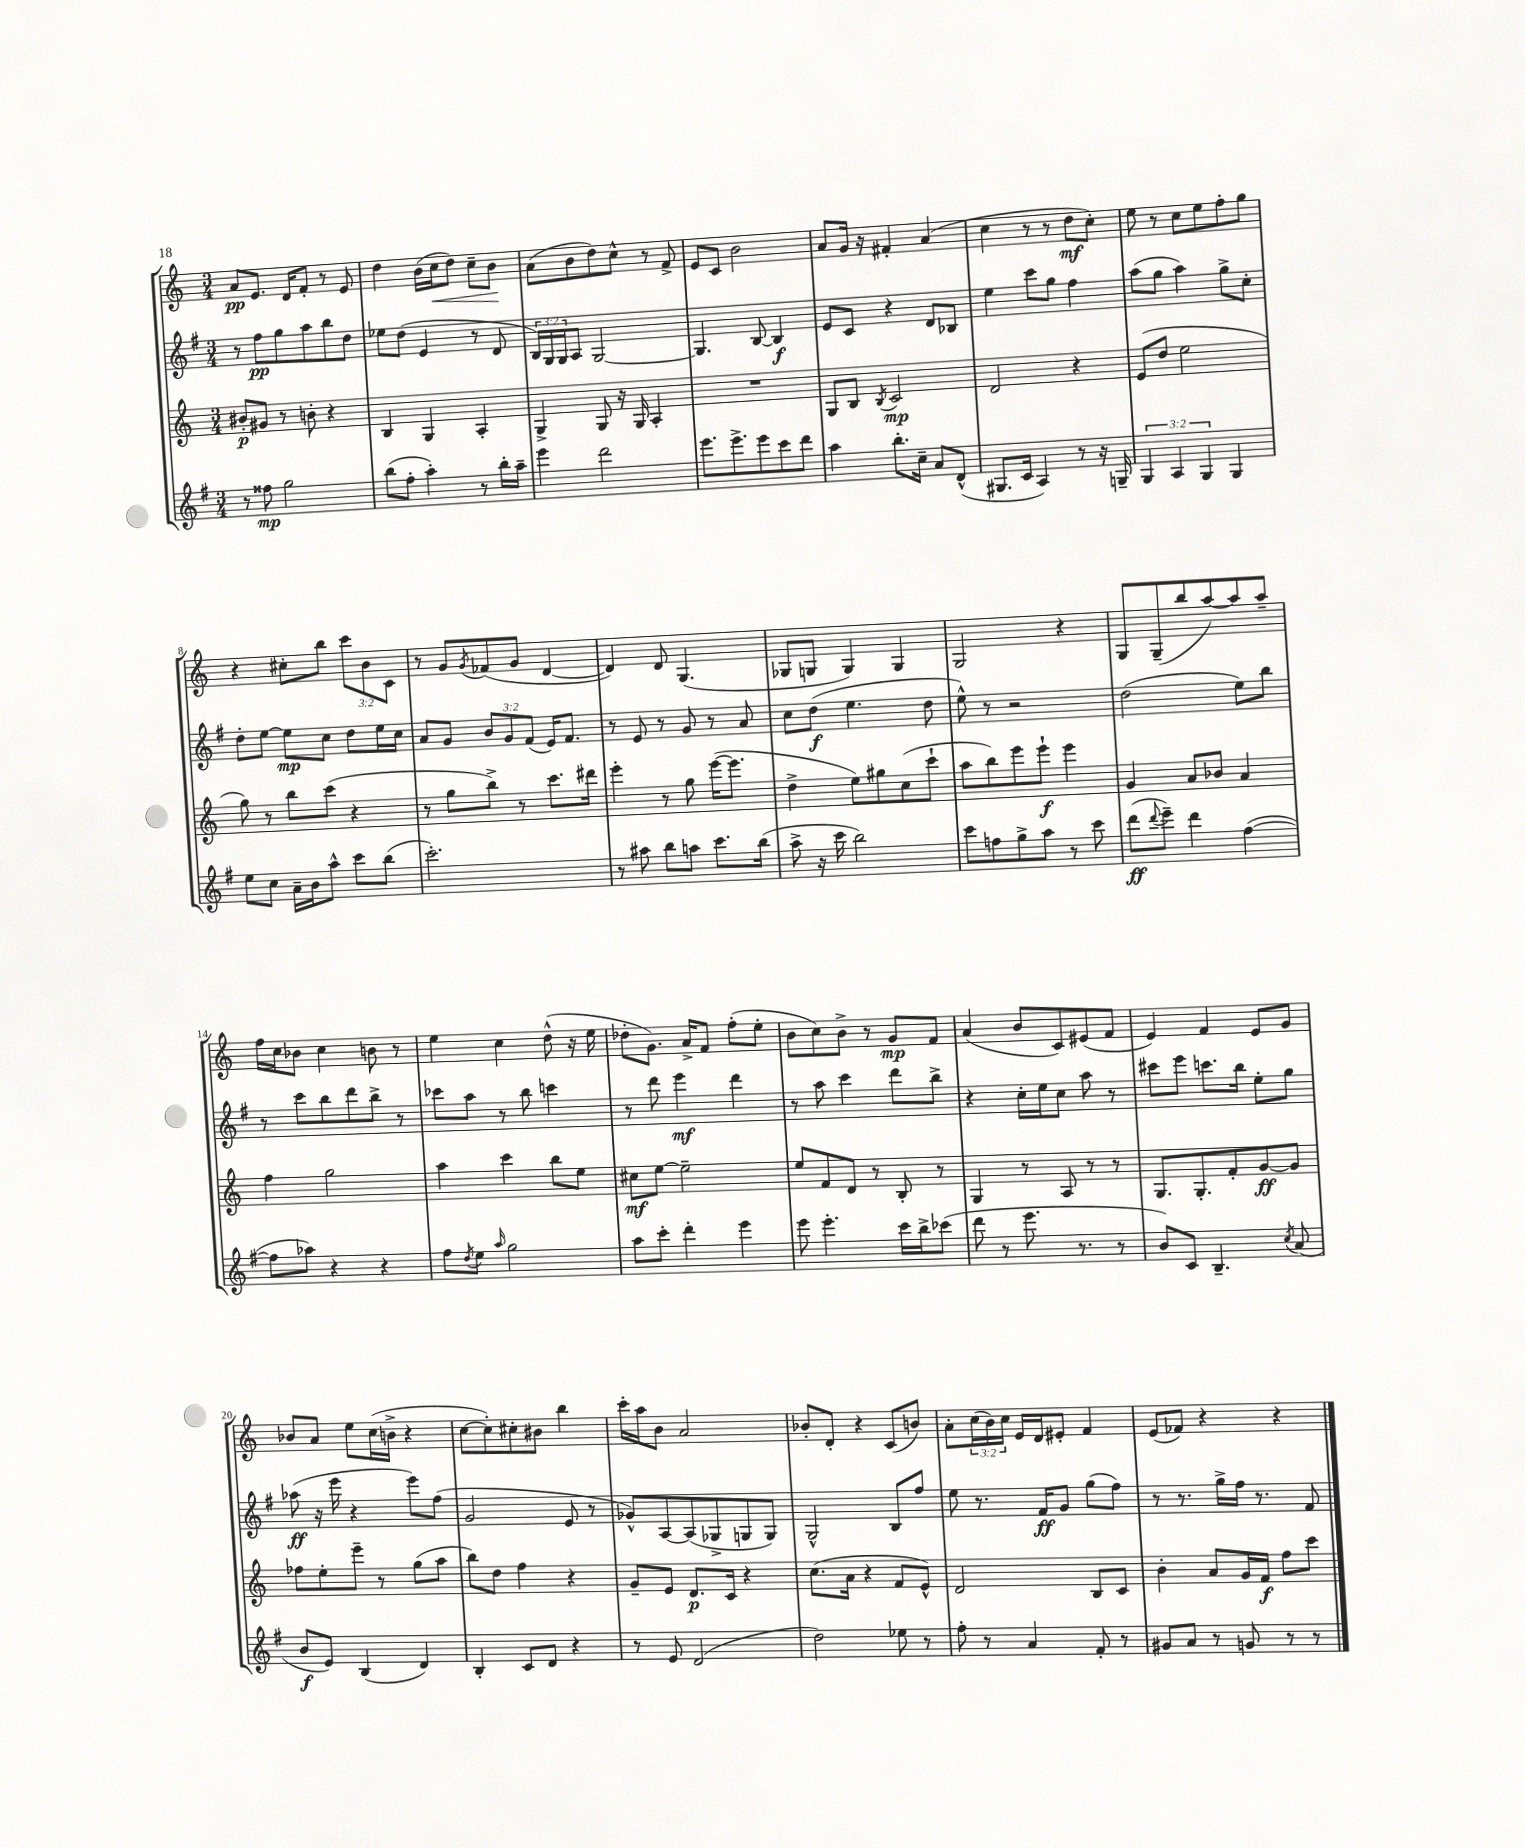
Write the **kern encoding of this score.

**kern	**dynam	**kern	**dynam	**kern	**dynam	**kern	**dynam
*part4	*part4	*part3	*part3	*part2	*part2	*part1	*part1
*staff4	*staff4	*staff3	*staff3	*staff2	*staff2	*staff1	*staff1
*clefG2	*	*clefG2	*	*clefG2	*	*clefG2	*
*k[f#]	*	*k[]	*	*k[f#]	*	*k[]	*
*M3/4	*	*M3/4	*	*M3/4	*	*M3/4	*
=1	=1	=1	=1	=1	=1	=1	=1
8r	.	8b#X'/L	p	8r	.	8a/L	pp
8ff##X\	mp	8g#X/J	.	8ff#\L	pp	8.e/J	.
2gg\	.	8r	.	8gg\	.	.	.
.	.	.	.	.	.	16d/KL	.
.	.	8bn'\	.	8aa\	.	8f'/J	.
.	.	4r	.	8bb\	.	8r	.
.	.	.	.	8dd\J	.	8e/	.
=2	=2	=2	=2	=2	=2	=2	=2
(8bb\L	.	4B/	.	8ee-X\L	.	4dd\	.
8ff#'\J	.	.	.	(8dd\J	.	.	.
4aa'\)	.	4G/	.	4e/	.	(16b\LL	.
!	!	!	!	!	!	!	!LO:HP:b
.	.	.	.	.	.	16cc\J	<
.	.	.	.	.	.	8dd\J)	.
8r	.	4A'/	.	8r	.	8cc~\L	.
16bb'\LL	.	.	.	8d/	.	8b\J	.
16aa~\JJ	.	.	.	.	.	.	.
.	.	.	.	.	.	.	[
=3	=3	=3	=3	=3	=3	=3	=3
4eee\	.	4G^/	.	24B/LL)	.	(8a\L	.
.	.	.	.	24G/	.	.	.
.	.	.	.	24G/J	.	.	.
.	.	.	.	8A/J	.	8b\	.
2ddd\	.	8G/	.	[2G/	.	8dd\)	.
.	.	16r	.	.	.	8cc^^\J	.
.	.	16G/	.	.	.	.	.
.	.	4A'/	.	.	.	8r	.
.	.	.	.	.	.	8f^/	.
=4	=4	=4	=4	=4	=4	=4	=4
8.eee\L	.	2.r	.	4.G/]	.	8e/L	.
.	.	.	.	.	.	8c/J	.
8.eee^\	.	.	.	.	.	.	.
.	.	.	.	.	.	2b\	.
8eee\	.	.	.	[8B/	.	.	.
8ccc\	.	.	.	4B/]	f	.	.
8ddd\J	.	.	.	.	.	.	.
=5	=5	=5	=5	=5	=5	=5	=5
4aa\	.	8G/L	.	8e/L	.	8a/L	.
.	.	8B/J	.	8c/J	.	16g/Jk	.
.	.	.	.	.	.	16r	.
.	.	8qB/	.	.	.	.	.
8.bb'\L	.	2c/	mp	4r	.	4f#X'/	.
16cc~\Jk	.	.	.	.	.	.	.
8a/L	.	.	.	8d/L	.	(4a/	.
(8d^^/J	.	.	.	8B-X/J	.	.	.
=6	=6	=6	=6	=6	=6	=6	=6
8.G#X/L	.	2d/	.	4ee\	.	4cc\	.
16c/Jk	.	.	.	.	.	.	.
4A/)	.	.	.	8ccc\L	.	8r	.
.	.	.	.	8gg\J	.	8r	.
8r	.	4r	.	4ff#\	.	8dd\L	mf
16r	.	.	.	.	.	8cc'\J)	.
16Gn~/	.	.	.	.	.	.	.
=7	=7	=7	=7	=7	=7	=7	=7
6G/	.	(8e/L	.	(8aa\L	.	8ee\	.
.	.	8dd/J	.	8gg\J	.	8r	.
6A/	.	.	.	.	.	.	.
.	.	2ee\	.	4aa\)	.	8cc\L	.
6G/	.	.	.	.	.	.	.
.	.	.	.	.	.	8ee\	.
4G/	.	.	.	8gg^\L	.	8ff'\	.
.	.	.	.	8cc'\J	.	8gg\J	.
!!LO:LB:g=z
=8	=8	=8	=8	=8	=8	=8	=8
8ee\L	.	8gg\)	.	8dd'\L	.	4r	.
8cc\J	.	8r	.	[8ee\J	.	.	.
16a~\LL	.	8bb\L	.	8ee\L]	mp	8cc#X'\L	.
16b\J	.	.	.	.	.	.	.
8aa^^\J	.	(8ccc\J	.	8cc\J	.	8bb\J	.
8ccc\L	.	4r	.	8dd\L	.	12ccc\L	.
.	.	.	.	.	.	12b\	.
(8bb\J	.	.	.	16ee\L	.	.	.
.	.	.	.	.	.	12c\J	.
.	.	.	.	16cc\JJ	.	.	.
=9	=9	=9	=9	=9	=9	=9	=9
2.ccc'\)	.	8r	.	8a/L	.	8r	.
.	.	8gg\L	.	8g/J	.	8g/L	.
.	.	.	.	.	.	8qg/	.
.	.	8bb^\J)	.	12b/L	.	(8f-X/	.
.	.	.	.	12g/	.	.	.
.	.	8r	.	.	.	8g/J	.
.	.	.	.	(12f#/J	.	.	.
.	.	8.ccc\L	.	16e/KL)	.	[4d/	.
.	.	.	.	8.f#/J	.	.	.
.	.	16ddd#X\Jk	.	.	.	.	.
=10	=10	=10	=10	=10	=10	=10	=10
8r	.	4eee'\	.	8r	.	4d/])	.
8aa#X\	.	.	.	8e/	.	.	.
8bb\L	.	8r	.	8r	.	8d/	.
8aan\J	.	8gg\	.	8g/	.	(4.G/	.
8.ccc\L	.	([16eee\KL	.	8r	.	.	.
.	.	8.eee\J]	.	.	.	.	.
.	.	.	.	8a/	.	.	.
(16bb\Jk	.	.	.	.	.	.	.
=11	=11	=11	=11	=11	=11	=11	=11
8aa^\	.	4dd^\	.	8cc\L	.	8G-X/L	.
16r	.	.	.	(8dd\J	f	8Gn/J	.
16ccc\	.	.	.	.	.	.	.
2bb\)	.	8ee\L)	.	4.ee\	.	4G/)	.
.	.	8gg#X\	.	.	.	.	.
.	.	(8cc\	.	.	.	4G/	.
.	.	8ccc`\J	.	8dd\	.	.	.
=12	=12	=12	=12	=12	=12	=12	=12
8ccc\L	.	8aa\L	.	8ee^^\)	.	2G/	.
8ffn\	.	8bb\)	.	8r	.	.	.
8gg^\	.	8eee\	.	2r	.	.	.
8aa\J	.	8eee`\J	f	.	.	.	.
8r	.	4eee\	.	.	.	4r	.
8ccc\	.	.	.	.	.	.	.
=13	=13	=13	=13	=13	=13	=13	=13
(8ddd\L	ff	4g/	.	(2dd\	.	8G/L	.
8qqddd/	.	.	.	.	.	.	.
8eee~\J)	.	.	.	.	.	(8G~/	.
4ddd\	.	8a/L	.	.	.	8bb/	.
.	.	8b-X/J	.	.	.	[8aa/)	.
([4ff#\	.	4a/	.	8ee\L)	.	8aa/]	.
.	.	.	.	8bb\J	.	8aa~/J	.
!!LO:LB:g=z
=14	=14	=14	=14	=14	=14	=14	=14
8ff#\L]	.	4ff\	.	8r	.	16ff\LL	.
.	.	.	.	.	.	16cc\J	.
8aa-X\J)	.	.	.	8ccc\L	.	8b-X\J	.
4r	.	2gg\	.	8bb\	.	4cc\	.
.	.	.	.	8ddd\	.	.	.
4r	.	.	.	8bb^\J	.	8bn\	.
.	.	.	.	8r	.	8r	.
=15	=15	=15	=15	=15	=15	=15	=15
8ff#\L	.	4aa\	.	8ccc-X\L	.	4ee\	.
8qdd/	.	.	.	.	.	.	.
8ee\J	.	.	.	8aa\J	.	.	.
16qqaa/	.	.	.	.	.	.	.
2gg\	.	4ccc\	.	8r	.	4cc\	.
.	.	.	.	8bb\	.	.	.
.	.	8bb\L	.	4cccn\	.	(8dd^^\	.
.	.	8ee\J	.	.	.	16r	.
.	.	.	.	.	.	16ee\	.
=16	=16	=16	=16	=16	=16	=16	=16
8aa\L	.	8cc#X\L	mf	8r	.	8dd-X'\L	.
8ccc'\J	.	[8ee\J	.	8ddd\	.	8.g\J)	.
4ddd'\	.	2ee~\]	.	4eee\	mf	.	.
.	.	.	.	.	.	16a^/KL	.
.	.	.	.	.	.	8f/J	.
4eee\	.	.	.	4ddd\	.	(8ff'\L	.
.	.	.	.	.	.	8ee'\J	.
=17	=17	=17	=17	=17	=17	=17	=17
8eee\	.	8ee/L	.	8r	.	8b\L	.
4.eee'\	.	8f/	.	8aa\	.	8cc\)	.
.	.	8d/J	.	4ccc\	.	8b^\J	.
.	.	8r	.	.	.	8r	.
16ccc\LL	.	8B'/	.	8ddd\L	.	8g/L	mp
16bb^\J	.	.	.	.	.	.	.
(8ccc-X\J	.	8r	.	8bb^\J	.	8f/J	.
=18	=18	=18	=18	=18	=18	=18	=18
8ddd\	.	4G/	.	4r	.	(4a/	.
8r	.	.	.	.	.	.	.
8.eee\	.	8r	.	16cc'\LL	.	8b/L	.
.	.	.	.	16ee\J	.	.	.
.	.	8A/	.	8cc\J	.	8c/)	.
8.r	.	.	.	.	.	.	.
.	.	8r	.	8aa\	.	(8e#X/	.
8r	.	8r	.	8r	.	8f/J	.
=19	=19	=19	=19	=19	=19	=19	=19
8b/L)	.	8.G/L	.	8ccc#X\L	.	4e/)	.
8c/J	.	.	.	8eee\J	.	.	.
.	.	8.G'/	.	.	.	.	.
4.B~/	.	.	.	8.cccn\L	.	4f/	.
.	.	8f'/	.	.	.	.	.
.	.	.	.	16bb\Jk	.	.	.
.	.	[8g/	ff	8ee'\L	.	8e/L	.
8qcc/	.	.	.	.	.	.	.
(8a/	.	8g/J]	.	8gg\J	.	8g/J	.
!!LO:LB:g=z
=20	=20	=20	=20	=20	=20	=20	=20
8b/L	f	8ff-X\L	.	(8aa-X\	ff	8b-X/L	.
8e/J)	.	8ee'\	.	16r	.	8a/J	.
.	.	.	.	16eee\	.	.	.
(4B/	.	8eee~\J	.	4r	.	8ee\L	.
.	.	8r	.	.	.	(16cc\L	.
.	.	.	.	.	.	16bn^\JJ	.
4d/)	.	(8gg\L	.	8eee\L)	.	4r	.
.	.	8aa\J	.	(8ff#\J	.	.	.
=21	=21	=21	=21	=21	=21	=21	=21
4B'/	.	8bb\L)	.	2g/	.	[8cc\L	.
.	.	8dd\J	.	.	.	8cc'\])	.
8c/L	.	4ff\	.	.	.	8cc#X'\	.
8d/J	.	.	.	.	.	8b#X\J	.
4r	.	4r	.	8e/	.	4bb\	.
.	.	.	.	8r	.	.	.
=22	=22	=22	=22	=22	=22	=22	=22
8r	.	8g~/L	.	8g-X^^/L)	.	16ccc'\LL	.
.	.	.	.	.	.	16aa\J	.
8e/	.	8e/J	.	[8A/	.	8b\J	.
(2d/	.	8.d/L	p	(8A/]	.	2a/	.
.	.	.	.	8G-X^/	.	.	.
.	.	16c/Jk	.	.	.	.	.
.	.	4r	.	8Gn/	.	.	.
.	.	.	.	8G/J)	.	.	.
=23	=23	=23	=23	=23	=23	=23	=23
2dd\)	.	(8.cc\L	.	2G^^/	.	8b-X'/L	.
.	.	.	.	.	.	8d'/J	.
.	.	16a\Jk	.	.	.	.	.
.	.	4r	.	.	.	4r	.
8ee-X\	.	8f/L	.	8B/L	.	(8c/L	.
8r	.	8e^^/J)	.	8ff#/J	.	8bn/J)	.
=24	=24	=24	=24	=24	=24	=24	=24
8ff#'\	.	2d/	.	8ee\	.	8a'\L	.
8r	.	.	.	8.r	.	(24cc\L	.
.	.	.	.	.	.	24b\)	.
.	.	.	.	.	.	24cc\JJ	.
4a/	.	.	.	.	.	16e/LL	.
.	.	.	.	16f#/KL	ff	16d/J	.
.	.	.	.	8g/J	.	8e#X'/J	.
8f#'/	.	8B/L	.	(8gg\L	.	4f/	.
8r	.	8c/J	.	8ff#\J)	.	.	.
=25	=25	=25	=25	=25	=25	=25	=25
8g#X/L	.	4b'\	.	8r	.	(8e/L	.
8a/J	.	.	.	8.r	.	8f-X/J)	.
8r	.	8a/L	.	.	.	4r	.
.	.	.	.	16gg^\LL	.	.	.
8gn/	.	16g/L	.	16ff#\JJ	.	.	.
.	.	16f/JJ	f	8.r	.	.	.
8r	.	8ff\L	.	.	.	4r	.
8r	.	8ccc\J	.	8f#/	.	.	.
==	==	==	==	==	==	==	==
*-	*-	*-	*-	*-	*-	*-	*-
